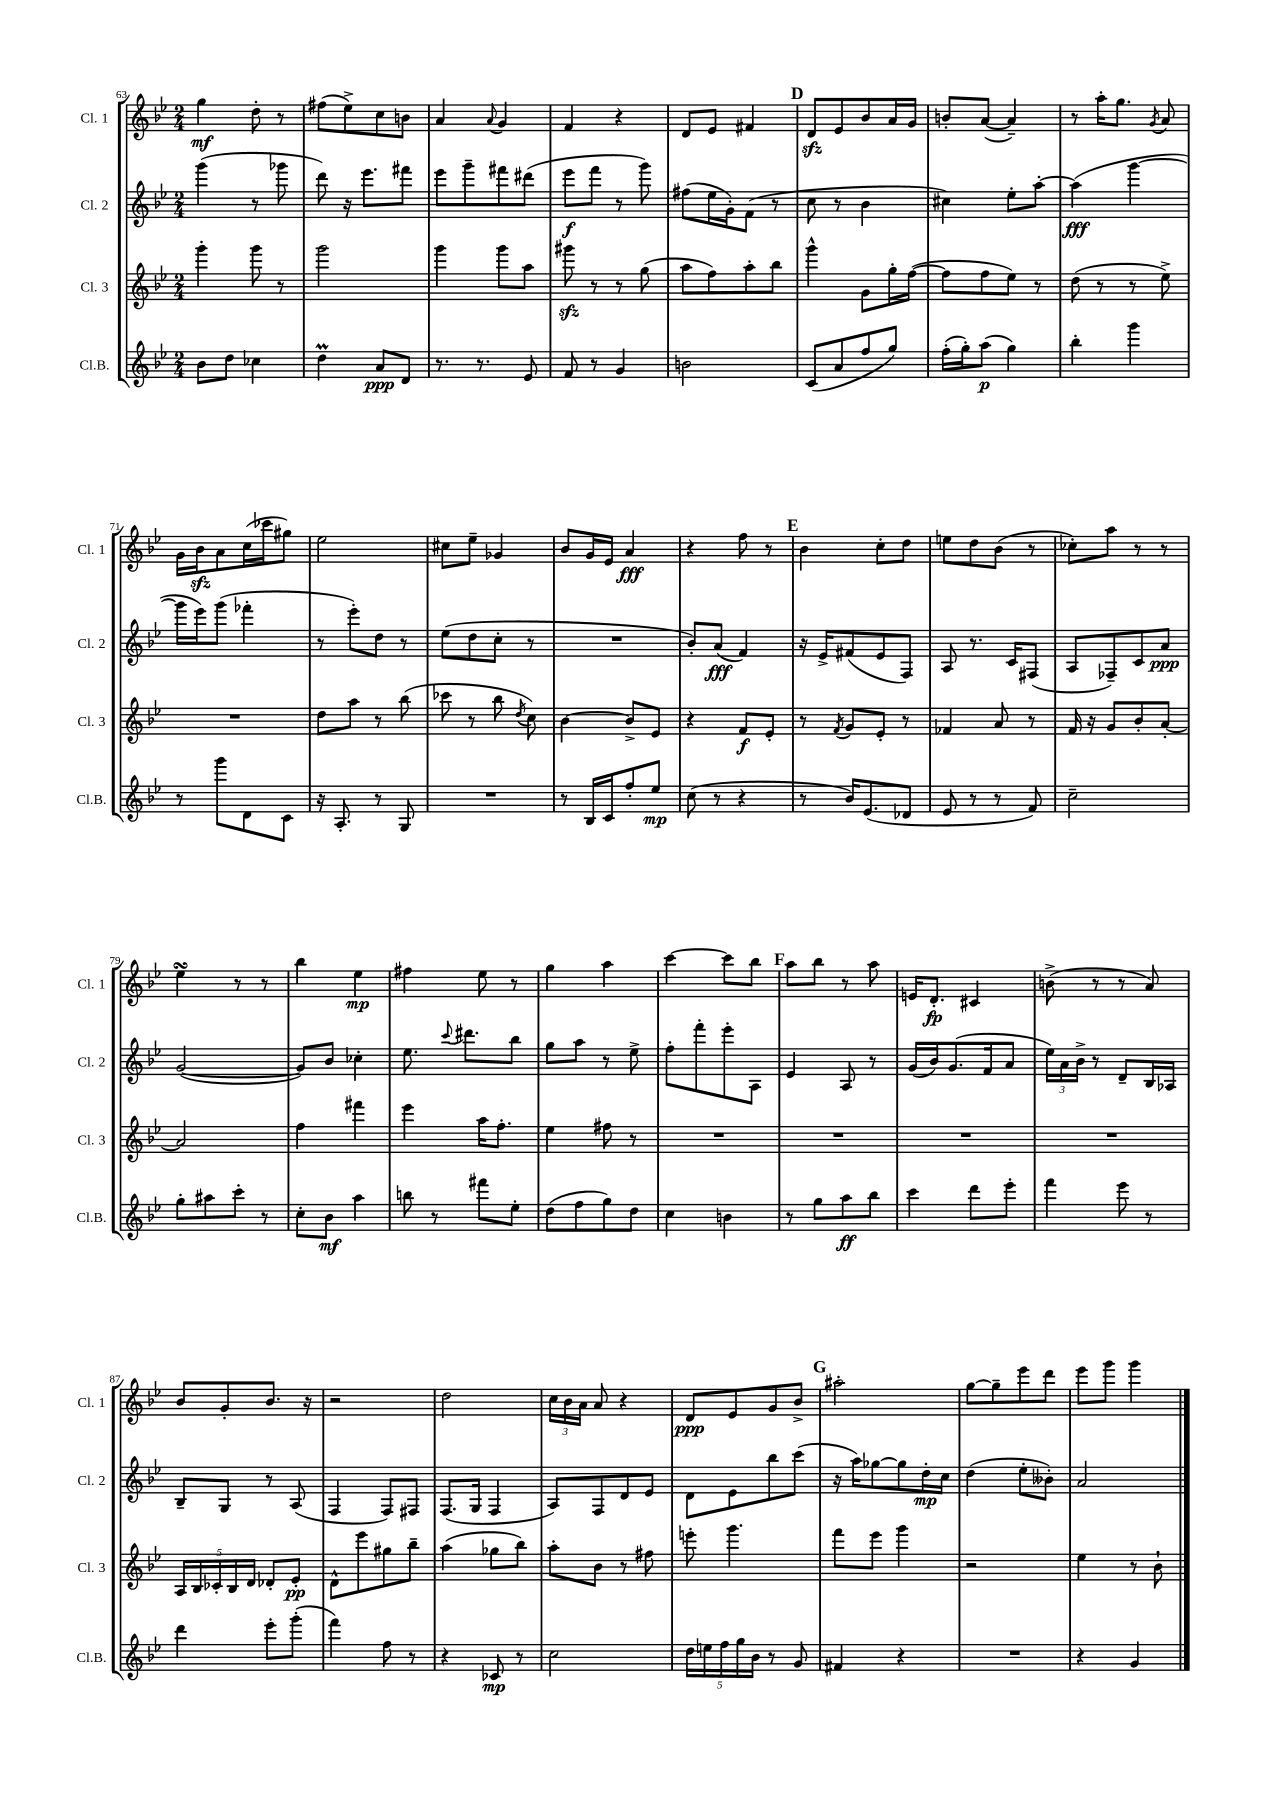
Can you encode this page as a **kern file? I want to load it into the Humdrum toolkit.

**kern	**dynam	**kern	**dynam	**kern	**dynam	**kern	**dynam
*part4	*part4	*part3	*part3	*part2	*part2	*part1	*part1
*staff4	*staff4	*staff3	*staff3	*staff2	*staff2	*staff1	*staff1
*I"Cl.B.	*	*I"Cl. 3	*	*I"Cl. 2	*	*I"Cl. 1	*
*I'Cl.B.	*	*I'Cl. 3	*	*I'Cl. 2	*	*I'Cl. 1	*
*clefG2	*	*clefG2	*	*clefG2	*	*clefG2	*
*k[b-e-]	*	*k[b-e-]	*	*k[b-e-]	*	*k[b-e-]	*
*M2/4	*	*M2/4	*	*M2/4	*	*M2/4	*
=63	=63	=63	=63	=63	=63	=63	=63
8b-\L	.	4ggg'\	.	(4ggg\	.	4gg\	mf
8dd\J	.	.	.	.	.	.	.
4cc-X\	.	8ggg\	.	8r	.	8dd'\	.
.	.	8r	.	8ggg-X\	.	8r	.
=64	=64	=64	=64	=64	=64	=64	=64
4ddm\	.	2ggg\	.	8ddd\)	.	(8ff#X\L	.
.	.	.	.	16r	.	8ee-^\)	.
.	.	.	.	8.eee-\L	.	.	.
8a/L	ppp	.	.	.	.	8cc\	.
8d/J	.	.	.	8fff#X\J	.	8bn\J	.
=65	=65	=65	=65	=65	=65	=65	=65
8.r	.	4ggg\	.	8eee-\L	.	4a/	.
.	.	.	.	8ggg~\	.	.	.
8.r	.	.	.	.	.	.	.
.	.	.	.	.	.	8qqa/	.
.	.	8ggg\L	.	8fff#X\	.	4g/	.
8e-/	.	8aa\J	.	(8ddd#X\J	.	.	.
=66	=66	=66	=66	=66	=66	=66	=66
8f/	.	8ggg#Xzz\	.	8eee-\L	f	4f/	.
8r	.	8r	.	8fff\J	.	.	.
4g/	.	8r	.	8r	.	4r	.
.	.	(8gg\	.	8ggg\)	.	.	.
=67	=67	=67	=67	=67	=67	=67	=67
2bn\	.	8aa\L	.	(8ff#X\L	.	8d/L	.
.	.	8ff\)	.	16ee-\L	.	8e-/J	.
.	.	.	.	16g'\J)	.	.	.
.	.	8aa'\	.	(8f\J	.	4f#X/	.
.	.	8bb-\J	.	8r	.	.	.
!!LO:REH:place=s1:t=D
=68	=68	=68	=68	=68	=68	=68	=68
(8c/L	.	4ggg^^\	.	8cc\	.	8dzz/L	.
8a/	.	.	.	8r	.	8e-/	.
8ff/	.	8g\L	.	4b-\	.	8b-/	.
8gg/J)	.	16gg'\L	.	.	.	16a/L	.
.	.	([16ff\JJ	.	.	.	16g/JJ	.
=69	=69	=69	=69	=69	=69	=69	=69
(16ff'\LL	.	8ff\L]	.	4cc#X\)	.	8bn'/L	.
16gg'\J)	.	.	.	.	.	.	.
(8aa\J	p	8ff\	.	.	.	([8a/J	.
4gg\)	.	8ee-\J)	.	8ee-'\L	.	4a~/])	.
.	.	8r	.	[8aa'\J	.	.	.
=70	=70	=70	=70	=70	=70	=70	=70
4bb-'\	.	(8dd\	.	(4aa\]	fff	8r	.
.	.	8r	.	.	.	16aa'\KL	.
.	.	.	.	.	.	8.gg\J	.
4ggg\	.	8r	.	[4ggg\	.	.	.
.	.	.	.	.	.	8qg/	.
.	.	8ee-^\)	.	.	.	8a/	.
!!LO:LB:g=z
=71	=71	=71	=71	=71	=71	=71	=71
8r	.	2r	.	16ggg\LL]	.	16g\LL	.
.	.	.	.	16eee-\J)	.	16b-zz\J	.
8ggg\L	.	.	.	(8ggg\J	.	8a\	.
8d\	.	.	.	4fff-X'\	.	(16cc\L	.
.	.	.	.	.	.	16ccc-X\J	.
8c\J	.	.	.	.	.	8gg#X\J)	.
=72	=72	=72	=72	=72	=72	=72	=72
16r	.	8dd\L	.	8r	.	2ee-\	.
8.A'/	.	.	.	.	.	.	.
.	.	8aa\J	.	8eee-'\L)	.	.	.
8r	.	8r	.	8dd\J	.	.	.
8G/	.	(8bb-\	.	8r	.	.	.
=73	=73	=73	=73	=73	=73	=73	=73
2r	.	8ccc-X\	.	(8ee-\L	.	8cc#X\L	.
.	.	8r	.	8dd\	.	8ee-~\J	.
.	.	8bb-\	.	8cc'\J	.	4g-X/	.
.	.	8qdd/	.	.	.	.	.
.	.	8cc\)	.	8r	.	.	.
=74	=74	=74	=74	=74	=74	=74	=74
8r	.	[4b-\	.	2r	.	8b-/L	.
16B-/LL	.	.	.	.	.	16g/L	.
16c/J	.	.	.	.	.	16e-/JJ	.
8ff'/	.	8b-^/L]	.	.	.	4a/	fff
8ee-/J	mp	8e-/J	.	.	.	.	.
=75	=75	=75	=75	=75	=75	=75	=75
(8cc\	.	4r	.	8b-'/L)	.	4r	.
8r	.	.	.	(8a/J	fff	.	.
4r	.	8f/L	f	4f/)	.	8ff\	.
.	.	8e-'/J	.	.	.	8r	.
!!LO:REH:place=s1:t=E
=76	=76	=76	=76	=76	=76	=76	=76
8r	.	8r	.	16r	.	4b-\	.
.	.	.	.	16e-^/KL	.	.	.
.	.	8qf/	.	.	.	.	.
16b-/KL)	.	8g/L	.	(8f#X/	.	.	.
(8.e-/	.	.	.	.	.	.	.
.	.	8e-'/J	.	8e-/	.	8cc'\L	.
8d-X/J	.	8r	.	8F/J)	.	8dd\J	.
=77	=77	=77	=77	=77	=77	=77	=77
8e-/	.	4f-X/	.	8A/	.	8een\L	.
8r	.	.	.	8.r	.	8dd\	.
8r	.	8a/	.	.	.	(8b-\J	.
.	.	.	.	16c/KL	.	.	.
8f/)	.	8r	.	(8F#X/J	.	8r	.
=78	=78	=78	=78	=78	=78	=78	=78
2cc~\	.	16f/	.	8A/L	.	8cc-X'\L)	.
.	.	16r	.	.	.	.	.
.	.	8g/L	.	8F-X~/)	.	8aa\J	.
.	.	8b-'/	.	8c/	.	8r	.
.	.	[8a'/J	.	8a/J	ppp	8r	.
!!LO:LB:g=z
=79	=79	=79	=79	=79	=79	=79	=79
8gg'\L	.	2a/]	.	([2g/	.	4ee-sSSs\	.
8aa#X\	.	.	.	.	.	.	.
8ccc'\J	.	.	.	.	.	8r	.
8r	.	.	.	.	.	8r	.
=80	=80	=80	=80	=80	=80	=80	=80
8cc'\L	.	4ff\	.	8g/L])	.	4bb-\	.
8b-\J	mf	.	.	8b-/J	.	.	.
4aa\	.	4fff#X\	.	4cc-X'\	.	4ee-\	mp
=81	=81	=81	=81	=81	=81	=81	=81
8bbn\	.	4eee-\	.	8.ee-\	.	4ff#X\	.
8r	.	.	.	.	.	.	.
.	.	.	.	8qqccc/	.	.	.
.	.	.	.	8.ddd#X\L	.	.	.
8fff#X\L	.	16aa\KL	.	.	.	8ee-\	.
.	.	8.ff'\J	.	.	.	.	.
8ee-'\J	.	.	.	8bb-\J	.	8r	.
=82	=82	=82	=82	=82	=82	=82	=82
(8dd\L	.	4ee-\	.	8gg\L	.	4gg\	.
8ff\	.	.	.	8aa\J	.	.	.
8gg\)	.	8ff#X\	.	8r	.	4aa\	.
8dd\J	.	8r	.	8ee-^\	.	.	.
=83	=83	=83	=83	=83	=83	=83	=83
4cc\	.	2r	.	8ff'\L	.	[4ccc\	.
.	.	.	.	8fff'\	.	.	.
4bn\	.	.	.	8eee-'\	.	8ccc\L]	.
.	.	.	.	8A\J	.	8bb-\J	.
!!LO:REH:place=s1:t=F
=84	=84	=84	=84	=84	=84	=84	=84
8r	.	2r	.	4e-/	.	8aa\L	.
8gg\L	.	.	.	.	.	8bb-\J	.
8aa\	ff	.	.	8A/	.	8r	.
8bb-\J	.	.	.	8r	.	8aa\	.
=85	=85	=85	=85	=85	=85	=85	=85
4ccc\	.	2r	.	(16g/LL	.	16en/KL	.
.	.	.	.	16b-/J)	.	8.d'/J	fp
.	.	.	.	(8.g/	.	.	.
8ddd\L	.	.	.	.	.	4c#X/	.
.	.	.	.	16f/k	.	.	.
8eee-'\J	.	.	.	8a/J	.	.	.
=86	=86	=86	=86	=86	=86	=86	=86
4fff\	.	2r	.	24ee-\LL)	.	(8bn^\	.
.	.	.	.	24a\	.	.	.
.	.	.	.	24b-^\JJ	.	.	.
.	.	.	.	8r	.	8r	.
8eee-\	.	.	.	8d~/L	.	8r	.
8r	.	.	.	16B-/L	.	8a/)	.
.	.	.	.	16A-X/JJ	.	.	.
!!LO:LB:g=z
=87	=87	=87	=87	=87	=87	=87	=87
4ddd\	.	20A/LL	.	8B-~/L	.	8b-/L	.
.	.	20B-/	.	.	.	.	.
.	.	20c-X'/	.	.	.	.	.
.	.	.	.	8G/J	.	8g'/	.
.	.	20B-/	.	.	.	.	.
.	.	20d/JJ	.	.	.	.	.
8eee-'\L	.	8d-X'/L	.	8r	.	8.b-/J	.
(8ggg'\J	.	8e-'/J	pp	(8A/	.	.	.
.	.	.	.	.	.	16r	.
=88	=88	=88	=88	=88	=88	=88	=88
4fff\)	.	8d^^\L	.	4F/	.	2r	.
.	.	8eee-\	.	.	.	.	.
8ff\	.	8gg#X\	.	8F/L)	.	.	.
8r	.	8bb-~\J	.	8F#X/J	.	.	.
=89	=89	=89	=89	=89	=89	=89	=89
4r	.	(4aa\	.	(8.F/L	.	2dd\	.
.	.	.	.	16G/Jk	.	.	.
8c-X/	mp	8gg-X\L	.	4F/	.	.	.
8r	.	8bb-\J)	.	.	.	.	.
=90	=90	=90	=90	=90	=90	=90	=90
2cc\	.	8aa'\L	.	8A/L)	.	24cc\LL	.
.	.	.	.	.	.	24b-\	.
.	.	.	.	.	.	24a\JJ	.
.	.	8b-\J	.	8F/	.	8a/	.
.	.	8r	.	8d/	.	4r	.
.	.	8ff#X\	.	8e-/J	.	.	.
=91	=91	=91	=91	=91	=91	=91	=91
20dd\LL	.	8eeen'\	.	8d\L	.	8d/L	ppp
20een\	.	.	.	.	.	.	.
20ff\	.	.	.	.	.	.	.
.	.	4.ggg\	.	8e-\	.	8e-/	.
20gg\	.	.	.	.	.	.	.
20b-\JJ	.	.	.	.	.	.	.
8r	.	.	.	8bb-\	.	8g/	.
8g/	.	.	.	(8ccc\J	.	8b-^/J	.
!!LO:REH:place=s1:t=G
=92	=92	=92	=92	=92	=92	=92	=92
4f#X/	.	8fff\L	.	16r	.	2aa#X'\	.
.	.	.	.	16aa\KL)	.	.	.
.	.	8eee-\J	.	[8gg-X\	.	.	.
4r	.	4ggg\	.	8gg-\]	.	.	.
.	.	.	.	16dd'\L	mp	.	.
.	.	.	.	16cc\JJ	.	.	.
=93	=93	=93	=93	=93	=93	=93	=93
2r	.	2r	.	(4dd\	.	[8gg\L	.
.	.	.	.	.	.	8gg~\]	.
.	.	.	.	8ee-'\L	.	8eee-\	.
.	.	.	.	8b--X'\J)	.	8ddd\J	.
=94	=94	=94	=94	=94	=94	=94	=94
4r	.	4ee-\	.	2a/	.	8eee-\L	.
.	.	.	.	.	.	8ggg\J	.
4g/	.	8r	.	.	.	4ggg\	.
.	.	8b-`\	.	.	.	.	.
==	==	==	==	==	==	==	==
*-	*-	*-	*-	*-	*-	*-	*-
